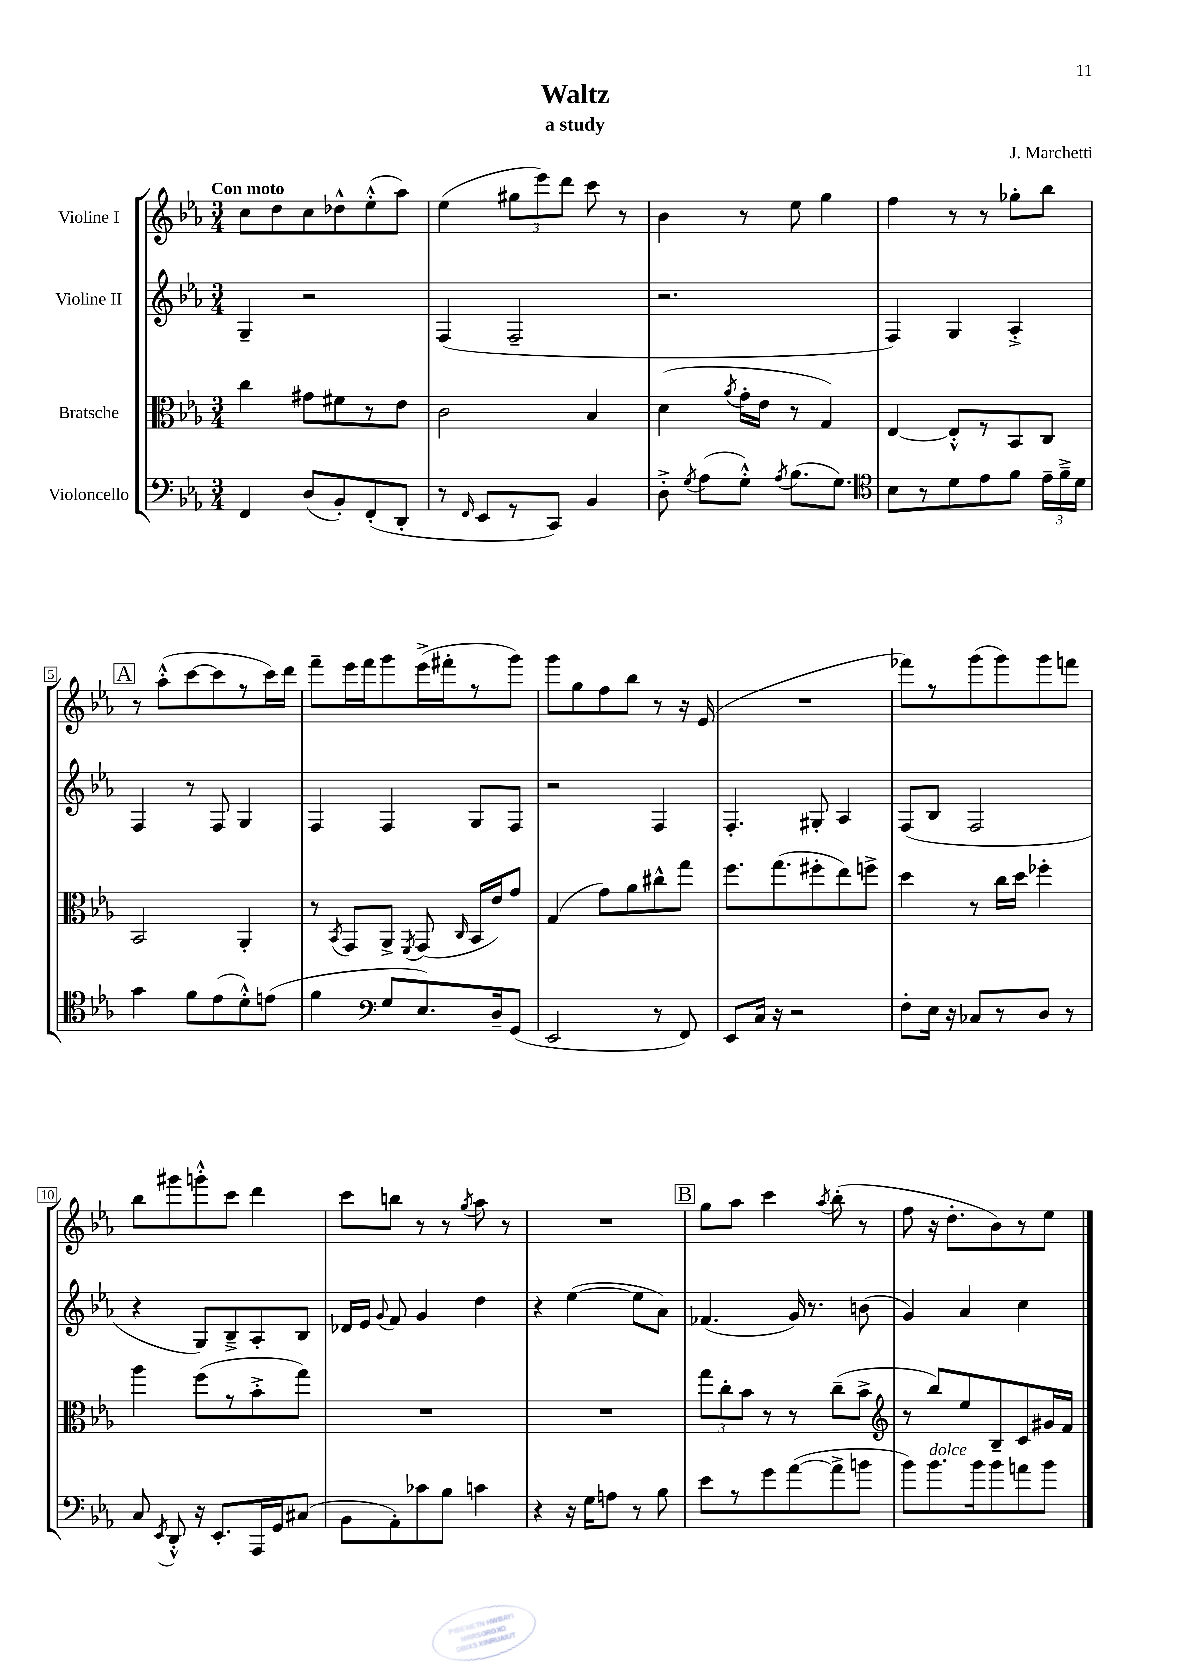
\header { title = "Waltz" composer = "J. Marchetti" subtitle = "a study" }
<<
\new StaffGroup <<
\new Staff = "s0" \with { instrumentName = "Violine I" } {
    \clef treble \key ees \major \numericTimeSignature \time 3/4 \tempo "Con moto"
    \autoBeamOff c''8[ d''8 c''8 des''8-^ ees''8-.-^( aes''8]) |
    ees''4( \tuplet 3/2 { gis''8[ ees'''8) d'''8] } c'''8 r8 |
    bes'4 r8 ees''8 g''4 |
    f''4 r8 r8 ges''8[-. bes''8] |
    \mark \markup { \box "A" } r8 aes''8[-.-^( c'''8~ c'''8 r8 c'''16) d'''16] |
    f'''8[-- ees'''16 f'''16 g'''8 ees'''16->( fis'''16-. r8 g'''8]) |
    g'''8[ g''8 f''8 bes''8] r8 r16 ees'16( |
    R2. |
    fes'''8[) r8 g'''8( g'''8) g'''8 f'''8] |
    bes''8[ gis'''8 g'''8-.-^ c'''8] d'''4 |
    c'''8[ b''8] r8 r8 \acciaccatura { g''8 } aes''8 r8 |
    R2. |
    \mark \markup { \box "B" } g''8[ aes''8] c'''4 \acciaccatura { aes''8 } bes''8-.( r8 |
    f''8 r16 d''8.[-. bes'8) r8 ees''8] \bar "|." |
}
\new Staff = "s1" \with { instrumentName = "Violine II" } {
    \clef treble \key ees \major \numericTimeSignature \time 3/4
    \autoBeamOff g4-- r2 |
    f4( f2-- |
    r2. |
    f4) g4 aes4-.-> |
    \mark \markup { \box "A" } f4 r8 f8 g4 |
    f4 f4 g8[ f8] |
    r2 f4 |
    f4.-. gis8-. aes4 |
    f8[( bes8] f2 |
    r4 g8[) bes8---> aes8-. bes8] |
    des'16[ ees'16] \appoggiatura { g'8 } f'8 g'4 d''4 |
    r4 ees''4~( ees''8[ aes'8]) |
    \mark \markup { \box "B" } fes'4.( g'16) r8. b'8( |
    g'4) aes'4 c''4 \bar "|." |
}
\new Staff = "s2" \with { instrumentName = "Bratsche" } {
    \clef alto \key ees \major \numericTimeSignature \time 3/4
    \autoBeamOff c''4 gis'8[ fis'8 r8 ees'8] |
    c'2 bes4 |
    d'4( \acciaccatura { aes'8 } g'16[-. ees'16] r8 g4) |
    ees4~ ees8[-.-^ r8 bes,8 c8] |
    \mark \markup { \box "A" } bes,2 aes,4-. |
    r8 \acciaccatura { bes,8 } g,8[ aes,8]-> \acciaccatura { f,8 } g,8( \grace { c16 } bes,16[ ees'16) g'8] |
    g4( g'8[) aes'8 cis''8-^ g''8] |
    f''8.[ g''8.( fis''8-. ees''8) f''8]-> |
    d''4 r8 c''16[ d''16] fes''4-. |
    aes''4 f''8[( r8 bes'8-.-> g''8]) |
    R2. |
    R2. |
    \mark \markup { \box "B" } \tuplet 3/2 { g''8[ c''8-. bes'8] } r8 r8 c''8[--( bes'8]-> |
    \clef treble r8 bes''8[) ees''8 bes8-- c'8 gis'16 f'16] \bar "|." |
}
\new Staff = "s3" \with { instrumentName = "Violoncello" } {
    \clef bass \key ees \major \numericTimeSignature \time 3/4
    \autoBeamOff f,4 d8[( bes,8-.) f,8-.( d,8]-. |
    r8 \grace { f,16 } ees,8[ r8 c,8]) bes,4 |
    d8-.-> \acciaccatura { g8 } aes8[( g8]-.-^) \acciaccatura { aes8 } bes8.[( g8.]) |
    \clef tenor bes8[ r8 d'8 ees'8 f'8] \tuplet 3/2 { ees'16[-- f'16---> d'16] } |
    \mark \markup { \box "A" } g'4 f'8[ ees'8( d'8-.-^) e'8]( |
    f'4 \clef bass g8[ ees8.) d16-- g,8]( |
    ees,2 r8 f,8) |
    ees,8[ c16] r16 r2 |
    f8[-. ees16] r16 ces8[ r8 d8] r8 |
    c8 \acciaccatura { ees,8 } d,8-.-^ r16 ees,8.[-. aes,,16 g,16 cis8]( |
    bes,8[ aes,8-.) ces'8 bes8] c'4 |
    r4 r16 g16[ a8] r8 bes8 |
    \mark \markup { \box "B" } ees'8[ r8 g'8 aes'8~( aes'8-> b'8] |
    bes'8[) bes'8.^\markup { \italic "dolce" } bes'16 bes'8 a'8 bes'8] \bar "|." |
}
>>
>>
\layout { \context { \Score \override BarNumber.stencil = #(make-stencil-boxer 0.1 0.3 ly:text-interface::print) } }
